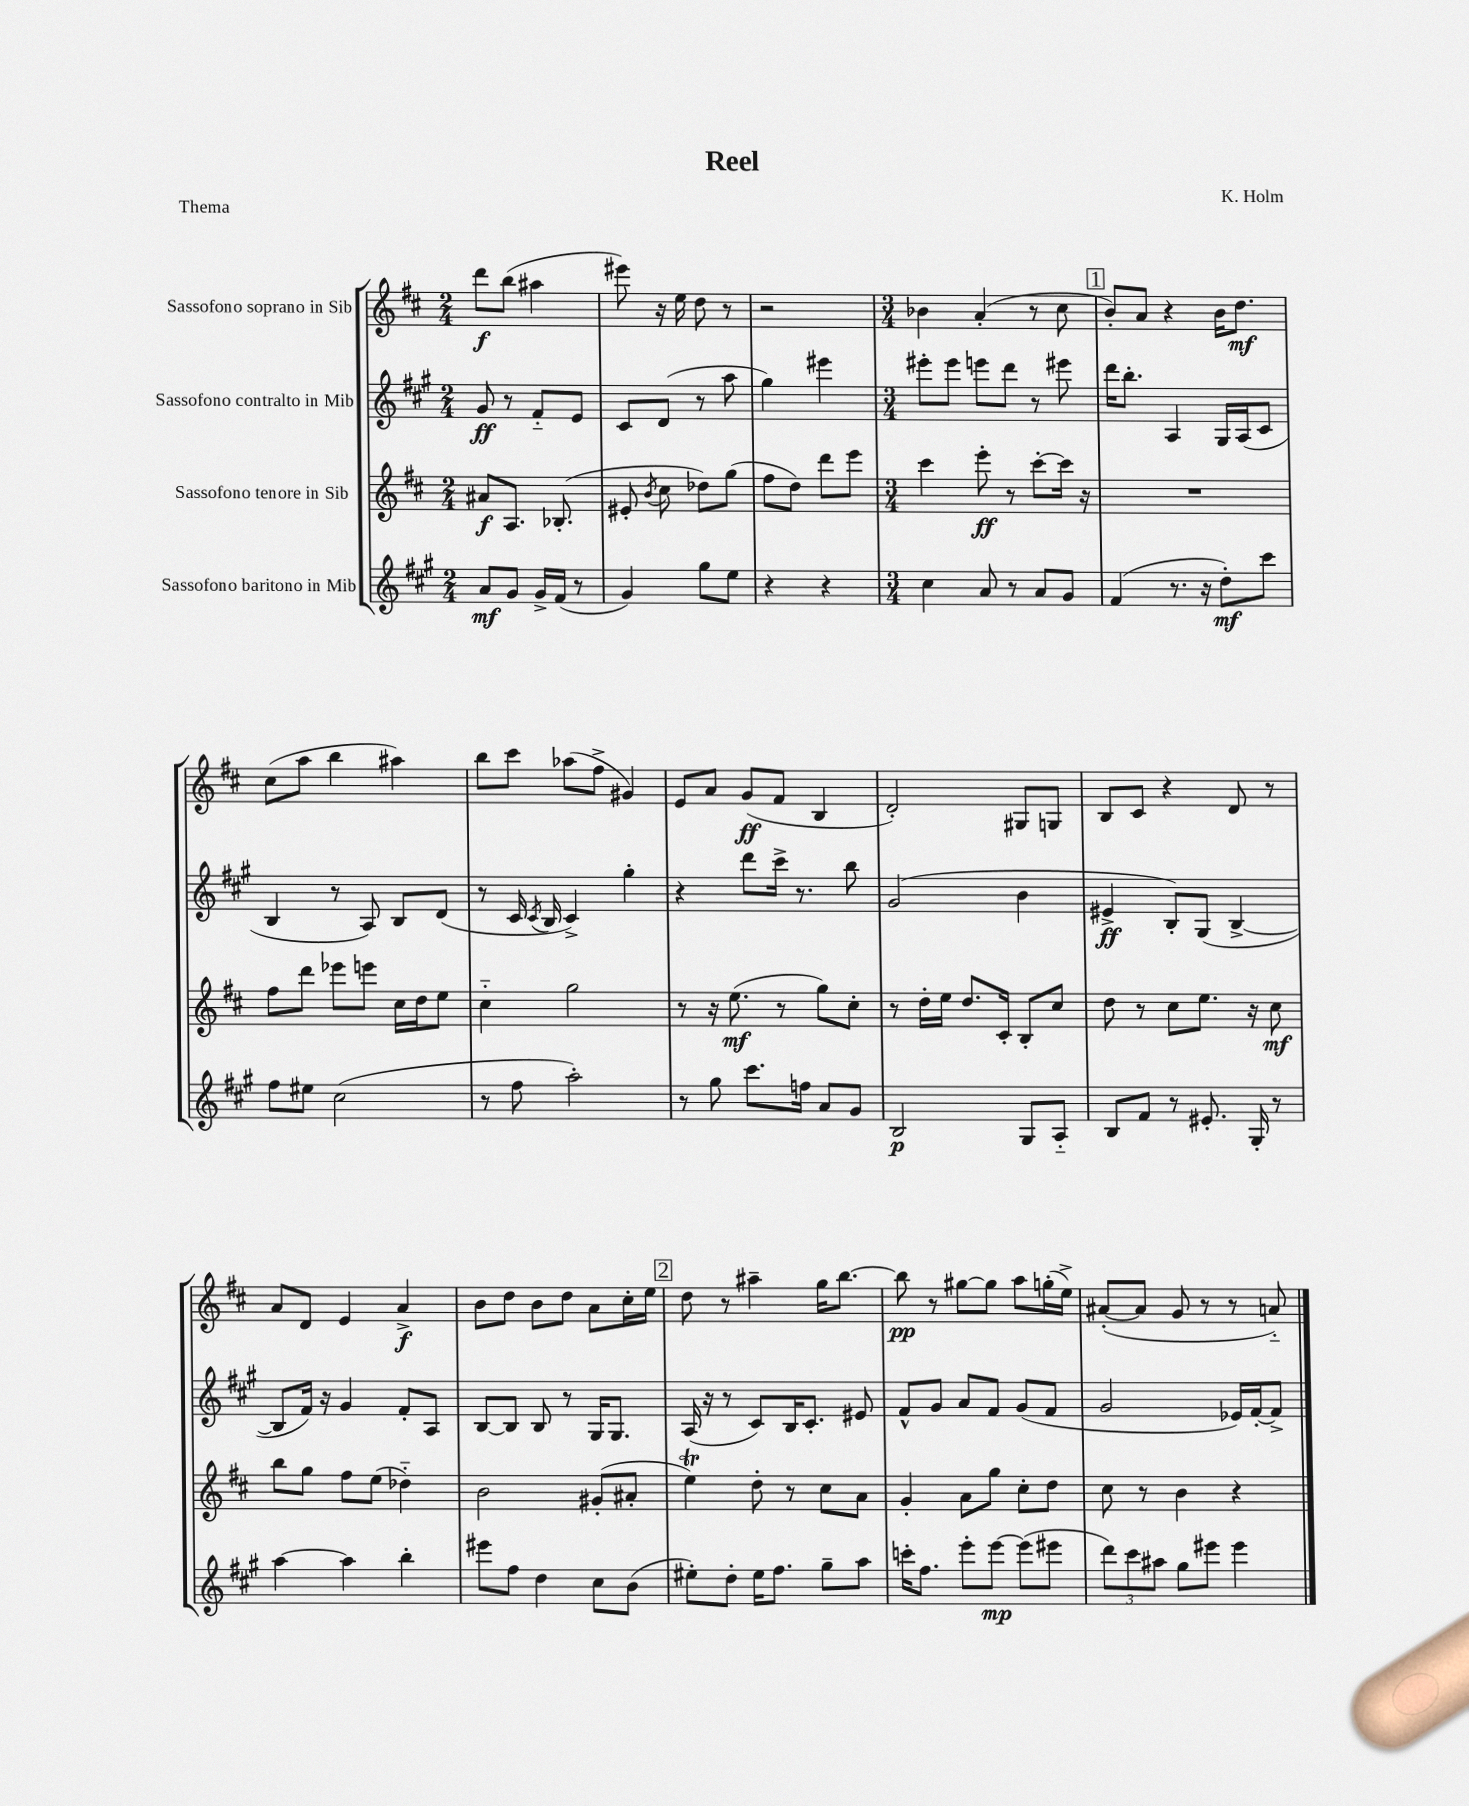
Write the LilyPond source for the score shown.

\header { title = "Reel" composer = "K. Holm" piece = "Thema" }
<<
\new StaffGroup <<
\new Staff = "s0" \with { instrumentName = "Sassofono soprano in Sib" } {
    \clef treble \key d \major \numericTimeSignature \time 2/4
    \autoBeamOff d'''8[\f b''8]( ais''4 |
    eis'''8) r16 e''16 d''8 r8 |
    r2 |
    \numericTimeSignature \time 3/4 bes'4 a'4-.( r8 cis''8 |
    \mark \markup { \box "1" } b'8[-.) a'8] r4 b'16[ d''8.]\mf |
    cis''8[( a''8] b''4 ais''4) |
    b''8[ cis'''8] aes''8[( fis''8]-> gis'4) |
    e'8[ a'8] g'8[\ff( fis'8] b4 |
    d'2-.) gis8[ g8] |
    b8[ cis'8] r4 d'8 r8 |
    a'8[ d'8] e'4 a'4->\f |
    b'8[ d''8] b'8[ d''8] a'8[ cis''16-. e''16] |
    \mark \markup { \box "2" } d''8 r8 ais''4-- g''16[ b''8.]~ |
    b''8\pp r8 gis''8[~ gis''8] a''8[ g''16-.( e''16]->) |
    ais'8[~-.( ais'8] g'8 r8 r8 a'8-_) \bar "|." |
}
\new Staff = "s1" \with { instrumentName = "Sassofono contralto in Mib" } {
    \clef treble \key a \major \numericTimeSignature \time 2/4
    \autoBeamOff gis'8\ff r8 fis'8[-_ e'8] |
    cis'8[ d'8]( r8 a''8 |
    gis''4) eis'''4 |
    \numericTimeSignature \time 3/4 eis'''8[-. eis'''8] e'''8[ d'''8] r8 eis'''8 |
    \mark \markup { \box "1" } d'''16[ b''8.]-. a4 gis16[ a16( cis'8] |
    b4 r8 a8) b8[ d'8]( |
    r8 cis'16 \acciaccatura { cis'8 } b16 cis'4->) gis''4-. |
    r4 d'''8[ cis'''16]-> r8. b''8 |
    gis'2( b'4 |
    eis'4->\ff b8[-.) gis8]( b4~-> |
    b8[ fis'16]) r16 gis'4 fis'8[-. a8] |
    b8[~ b8] b8 r8 gis16[ gis8.] |
    \mark \markup { \box "2" } a16( r16 r8 cis'8[) b16 cis'8.]-. eis'8 |
    fis'8[-^ gis'8] a'8[ fis'8] gis'8[( fis'8] |
    gis'2 ees'16[) fis'16~-. fis'8]-> \bar "|." |
}
\new Staff = "s2" \with { instrumentName = "Sassofono tenore in Sib" } {
    \clef treble \key d \major \numericTimeSignature \time 2/4
    \autoBeamOff ais'8[\f a8.] bes8.-.( |
    eis'8-. \acciaccatura { b'8 } cis''8 des''8[) g''8]( |
    fis''8[ d''8]) d'''8[ e'''8] |
    \numericTimeSignature \time 3/4 cis'''4 e'''8-.\ff r8 cis'''8[~-. cis'''16] r16 |
    \mark \markup { \box "1" } R2. |
    fis''8[ d'''8] ees'''8[ e'''8] cis''16[ d''16 e''8] |
    cis''4-_ g''2 |
    r8 r16 e''8.\mf( r8 g''8[) cis''8]-. |
    r8 d''16[-. e''16] d''8.[ cis'16]-. b8[-. cis''8] |
    d''8 r8 cis''8[ e''8.] r16 cis''8\mf |
    b''8[ g''8] fis''8[ e''8]( des''4-_) |
    b'2 gis'8[-.( ais'8]-. |
    \mark \markup { \box "2" } e''4\trill) d''8-. r8 cis''8[ a'8] |
    g'4-. a'8[ g''8] cis''8[-. d''8] |
    cis''8 r8 b'4 r4 \bar "|." |
}
\new Staff = "s3" \with { instrumentName = "Sassofono baritono in Mib" } {
    \clef treble \key a \major \numericTimeSignature \time 2/4
    \autoBeamOff a'8[\mf gis'8] gis'16[-> fis'16]( r8 |
    gis'4) gis''8[ e''8] |
    r4 r4 |
    \numericTimeSignature \time 3/4 cis''4 a'8 r8 a'8[ gis'8] |
    \mark \markup { \box "1" } fis'4( r8. r16 d''8[-.\mf) cis'''8] |
    fis''8[ eis''8] cis''2( |
    r8 fis''8 a''2-.) |
    r8 gis''8 cis'''8.[ f''16] a'8[ gis'8] |
    b2\p gis8[ a8]-_ |
    b8[ fis'8] r8 eis'8.-. gis16-. r8 |
    a''4~ a''4 b''4-. |
    eis'''8[ fis''8] d''4 cis''8[ b'8]( |
    \mark \markup { \box "2" } eis''8[-.) d''8]-. eis''16[ fis''8.] gis''8[-- a''8] |
    c'''16[-. fis''8.] e'''8[-. e'''8]~\mp e'''8[( eis'''8] |
    \tuplet 3/2 { d'''8[) cis'''8 ais''8] } gis''8[ eis'''8] eis'''4 \bar "|." |
}
>>
>>
\layout { \context { \Score \remove "Bar_number_engraver" } }
